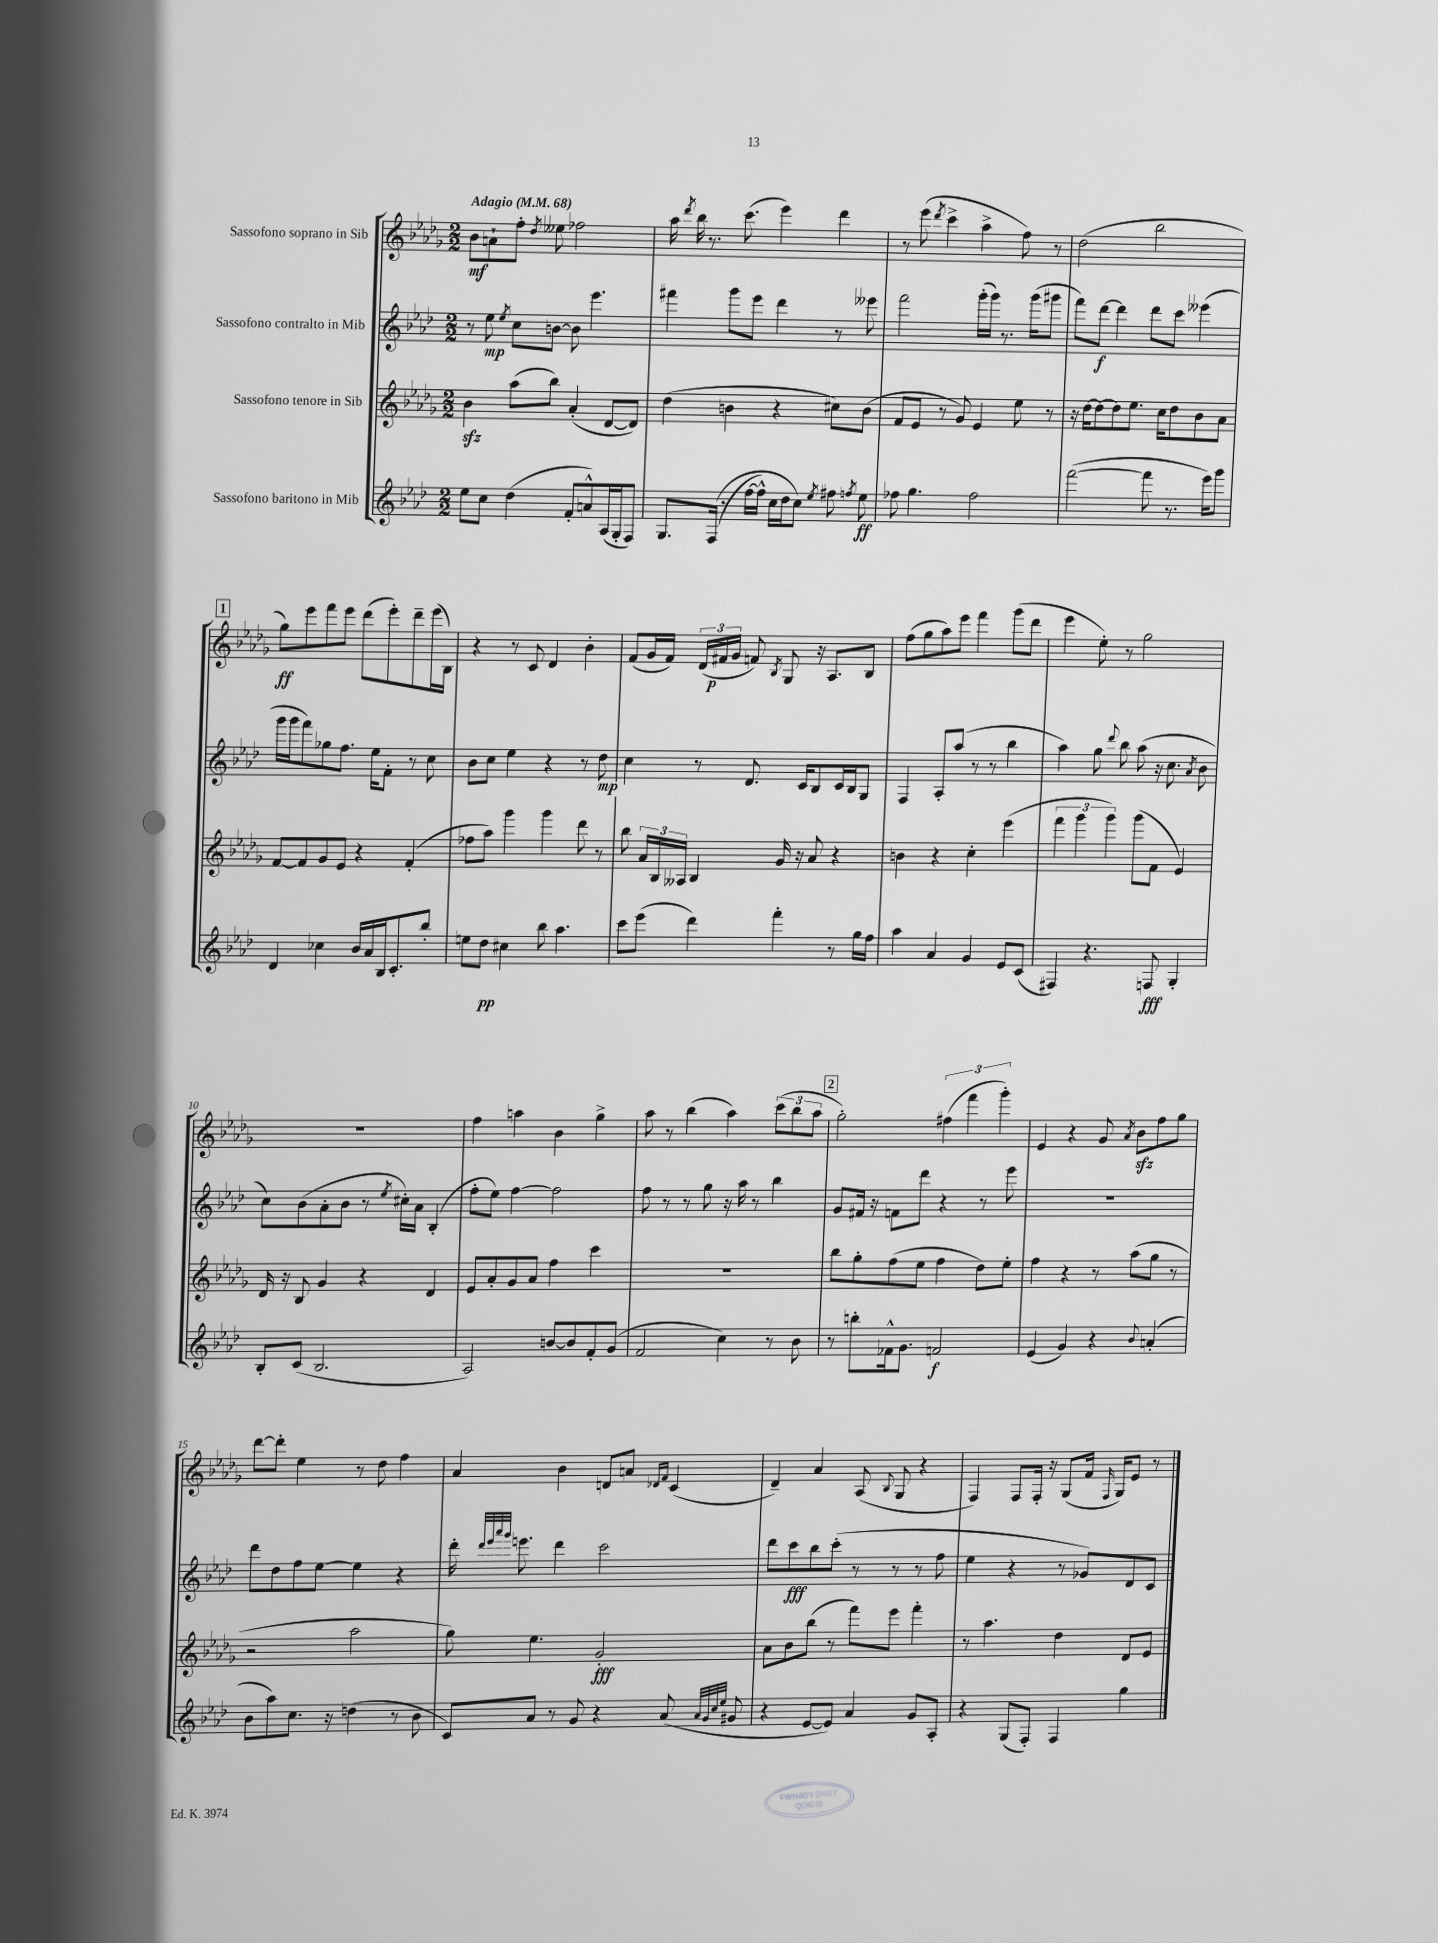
<<
\new StaffGroup <<
\new Staff = "s0" \with { instrumentName = "Sassofono soprano in Sib" } {
    \clef treble \key des \major \numericTimeSignature \time 2/2 \tempo "Adagio" 4 = 68
    \autoBeamOff bes'8[\mf a'8-! f''8]-. \acciaccatura { des''8 } eeses''8 fes''2 |
    aes''16 \acciaccatura { des'''8 } bes''16 r8. c'''8.( ees'''4) des'''4 |
    r8 ees'''8( \acciaccatura { des'''8 } c'''4-> aes''4-> f''8) r8 |
    des''2( bes''2 |
    \mark \markup { \box "1" } ges''8[\ff) ees'''8 f'''8 ees'''8] des'''8[( ees'''8-.) des'''8-- ees'''16( bes16]) |
    r4 r8 c'8 des'4 bes'4-. |
    f'8[( ges'16 f'16]) \tuplet 3/2 { des'16[( fis'16\p ges'16] } f'8) \acciaccatura { bes8 } ges8 r16 aes8.[ bes8] |
    f''8[( ges''8 aes''8) ees'''8] f'''4 ges'''8[( des'''8] |
    ees'''4 ees''8-.) r8 ges''2 |
    R1 |
    f''4 a''4 bes'4 ges''4-> |
    aes''8 r8 bes''4( aes''4) \tuplet 3/2 { c'''8[( bes''8 aes''8] } |
    \mark \markup { \box "2" } ges''2-.) \tuplet 3/2 { fis''4( f'''4 ges'''4-.) } |
    ees'4 r4 ges'8 \acciaccatura { aes'8 } bes'8[\sfz f''8 ges''8] |
    des'''8[~ des'''8]-. ees''4 r8 des''8 f''4 |
    aes'4 bes'4 d'8[ a'8] \grace { des'16[ f'16] } c'4( |
    des'4--) aes'4 aes8( \appoggiatura { bes8 } ges8 r4 |
    f4) f8[ f16]-. r16 ges8[( f'16] \grace { f16 } ges16[) ees'8] r8 \bar "|." |
}
\new Staff = "s1" \with { instrumentName = "Sassofono contralto in Mib" } {
    \clef treble \key aes \major \numericTimeSignature \time 2/2
    \autoBeamOff r8 ees''8\mp \acciaccatura { ees''8 } c''8[ b'8]~ b'8 ees'''4. |
    fis'''4 g'''8[ ees'''8] des'''4 r8 eeses'''8 |
    f'''2 g'''16[-.( g'''16]) r8. g'''16[( gis'''8] |
    f'''8[) des'''8]~\f des'''4 des'''8[ c'''8] eeses'''4( |
    \mark \markup { \box "1" } g'''16[ g'''16 f'''8) ges''8 f''8.] ees''16[ f'8]-. r8 c''8 |
    bes'8[ c''8] ees''4 r4 r8 des''8\mp |
    c''4 r8 des'8. c'16[ bes8 c'16 bes16 g8] |
    f4 aes8[-. aes''8]( r8 r8 bes''4 |
    aes''4) g''8 \appoggiatura { des'''8 } bes''8 aes''8( r16 c''8. \acciaccatura { aes'8 } bes'8 |
    c''8[) bes'8( aes'8-. bes'8] r8 \acciaccatura { ees''8 } cis''16[-.) aes'16] bes4-.( |
    f''8[-. ees''8]) f''4~ f''2 |
    f''8 r8 r8 g''8 r16 aes''16 r8 bes''4 |
    \mark \markup { \box "2" } g'8[ fis'16] r16 f'8[ des'''8] r4 r8 ees'''8 |
    R1 |
    des'''8[ des''8 f''8 ees''8]~ ees''4 r4 |
    des'''16-. \grace { des'''32[ ees'''32 aes'''32 g'''32] } e'''8. des'''4 c'''2 |
    des'''8[ c'''8\fff bes''8 c'''8]-.( r8 r8 r8 f''8 |
    ees''4 r4 r8 ges'8[) des'8 c'8] \bar "|." |
}
\new Staff = "s2" \with { instrumentName = "Sassofono tenore in Sib" } {
    \clef treble \key des \major \numericTimeSignature \time 2/2
    \autoBeamOff bes'4\sfz aes''8[( bes''8]) aes'4-.( des'8[~ des'8]) |
    des''4( b'4 r4 cis''8[) b'8]( |
    f'8[ ees'8] r8 ges'8) ees'4 ees''8 r8 |
    r16 des''16[~ des''8~ des''8 ees''8.] c''16[ des''8 bes'8 aes'8] |
    \mark \markup { \box "1" } f'8[~ f'8 ges'8 ees'8] r4 f'4-.( |
    fes''8[ aes''8]) ges'''4 ges'''4 des'''8 r8 |
    bes''8 \tuplet 3/2 { aes'16[ bes16 aeses16] } bes4 ges'16 r16 aes'8 r4 |
    b'4 r4 c''4-. ees'''4( |
    \tuplet 3/2 { f'''4 ges'''4 ges'''4) } ges'''8[( f'8] ees'4) |
    des'16 r16 bes8 ges'4 r4 des'4 |
    ees'8[ aes'8-. ges'8 aes'8] f''4 c'''4 |
    R1 |
    \mark \markup { \box "2" } bes''8[ ges''8-. f''8( ees''8] f''4 des''8[) ees''8]-. |
    f''4 r4 r8 aes''8[( ges''8] r8 |
    r2 aes''2 |
    ges''8) ees''4. ges'2-.\fff |
    aes'8[ bes'8 bes''8]( r8 f'''8[) ees'''8] f'''4-. |
    r8 aes''4. des''4 des'8[ ees'8] \bar "|." |
}
\new Staff = "s3" \with { instrumentName = "Sassofono baritono in Mib" } {
    \clef treble \key aes \major \numericTimeSignature \time 2/2
    \autoBeamOff ees''8[ c''8] des''4( f'8[-. a'8-^) aes16( g16-. f8]) |
    g8.[ f16](\( r8 f''16[~ f''16]-^) c''16[ des''16 c''8]\) \acciaccatura { ees''8 } fis''8 \acciaccatura { f''8 } ees''8\ff |
    fes''8 g''4. fes''2 |
    f'''2~( f'''8 r8. ees'''16[) g'''8] |
    \mark \markup { \box "1" } des'4 ces''4 bes'16[ aes'16 bes16 c'8.-. bes''8]-. |
    e''8[ des''8]\pp cis''4 bes''8 aes''4. |
    c'''8[ ees'''8]( des'''4) f'''4-. r8 g''16[ f''16] |
    aes''4 aes'4 g'4 ees'8[ c'8]( |
    fis4) r4. f8\fff g4-. |
    bes8[-. c'8]( bes2. |
    aes2) b'8[~ b'8 f'8-. g'8]( |
    f'2 c''4) r8 bes'8 |
    \mark \markup { \box "2" } r8 b''8[-. fes'16-^ g'8.] f'2\f |
    ees'4( g'4) r4 \appoggiatura { bes'8 } a'4-.( |
    bes'8[ aes''8) c''8.] r16 d''4( r8 bes'8 |
    c'8[) aes'8] r8 g'8 r4 aes'8( \grace { aes'32[ g'32 c''32 ees''32] } gis'8 |
    r4 ees'8[~ ees'8]) aes'4 g'8[ aes8]-. |
    r4 g8[( f8]-.) f4 g''4 \bar "|." |
}
>>
>>
